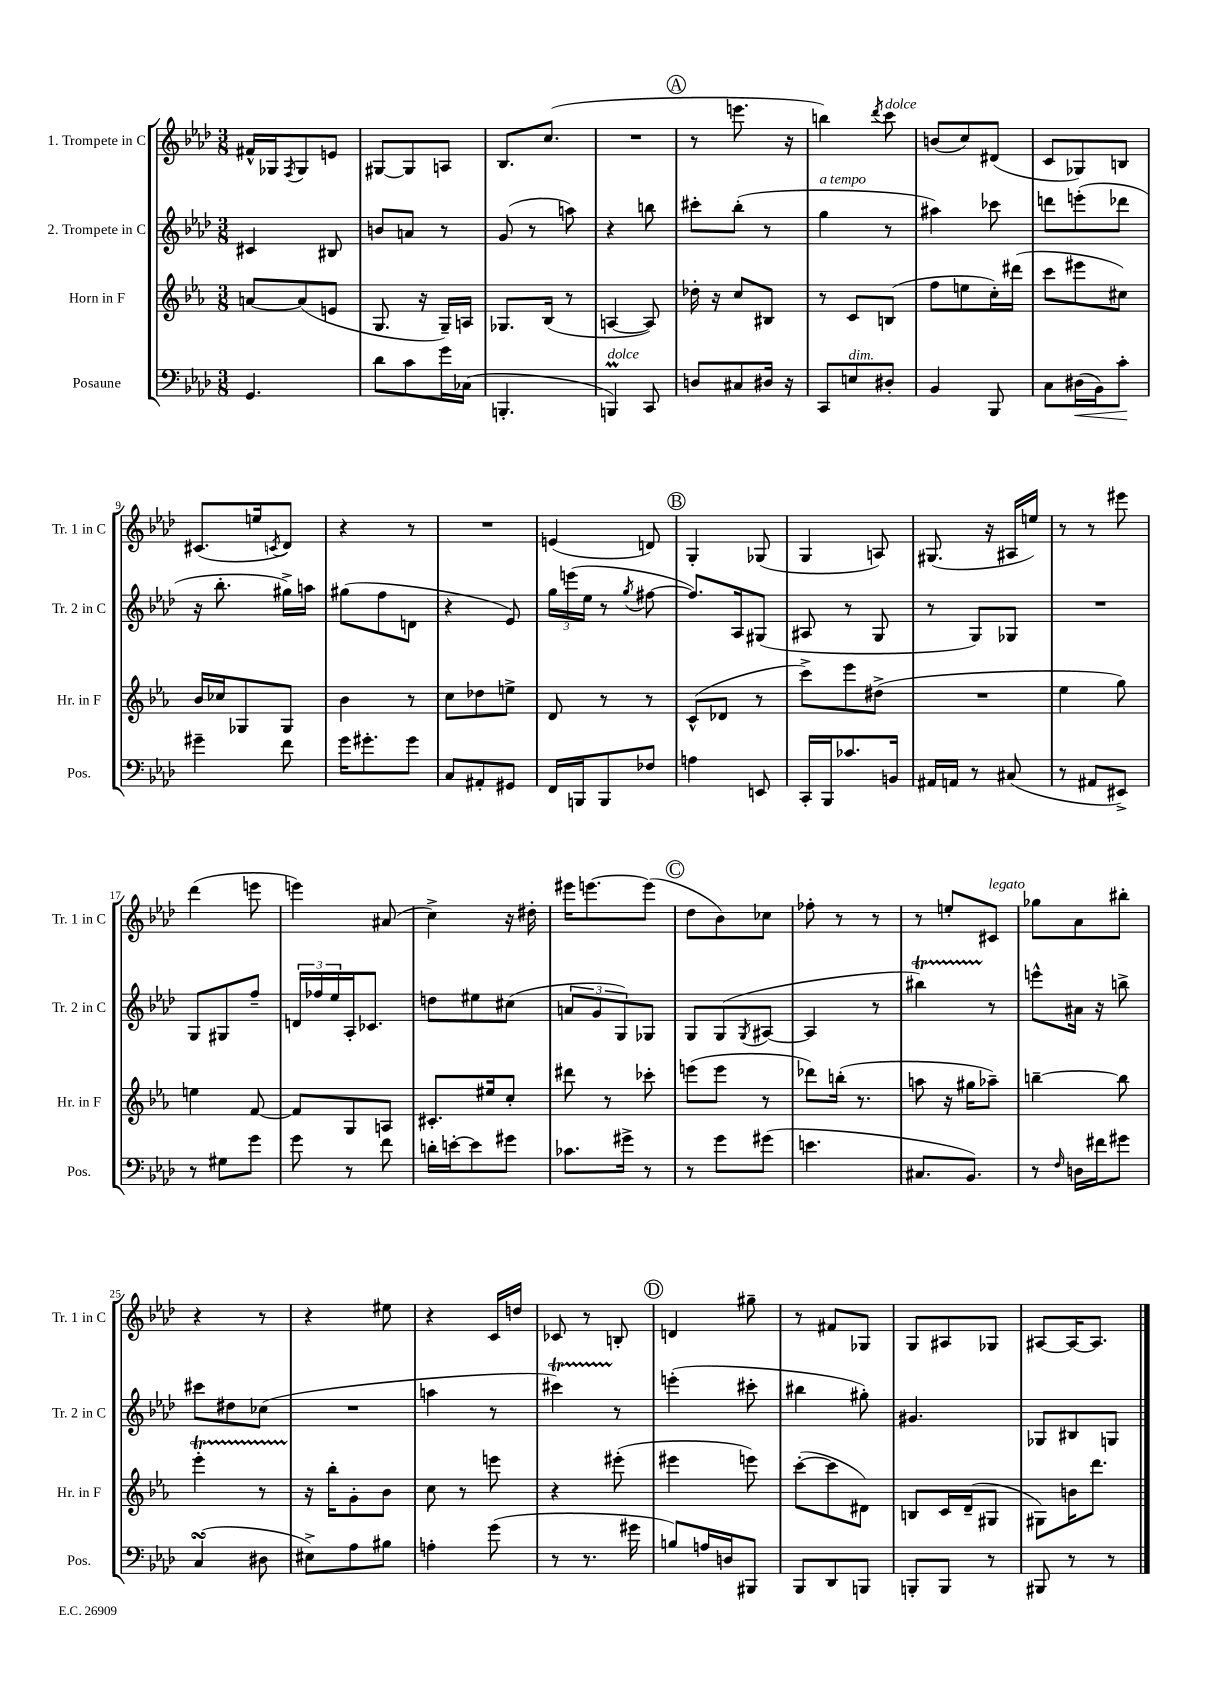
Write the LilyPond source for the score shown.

<<
\new StaffGroup <<
\new Staff = "s0" \with { instrumentName = "1. Trompete in C" shortInstrumentName = "Tr. 1 in C" } {
    \clef treble \key aes \major \numericTimeSignature \time 3/8
    fis'16-^ ges16 \acciaccatura { f8 } ges8 e'8 |
    gis8~ gis8 a8 |
    bes8. c''8.( |
    R4. |
    \mark \markup { \circle "A" } r8 e'''8. r16 |
    b''4) \acciaccatura { des'''8 } c'''8^\markup { \italic "dolce" } |
    b'8( c''8) dis'8( |
    c'8 ges8) b8 |
    cis'8.( e''16 \acciaccatura { c'8 } des'8) |
    r4 r8 |
    R4. |
    e'4( d'8) |
    \mark \markup { \circle "B" } g4-. ges8( |
    g4 a8) |
    gis8.( r16 ais16 e''16) |
    r8 r8 eis'''8 |
    des'''4( e'''8 |
    e'''4) ais'8( |
    c''4->) r16 dis''16-. |
    eis'''16 e'''8.~ e'''8( |
    \mark \markup { \circle "C" } des''8 bes'8) ces''8 |
    fes''8-. r8 r8 |
    r8 e''8-. cis'8^\markup { \italic "legato" } |
    ges''8 aes'8 bis''8-. |
    r4 r8 |
    r4 eis''8 |
    r4 c'16 d''16 |
    ces'8 r8 b8-. |
    \mark \markup { \circle "D" } d'4 gis''8-- |
    r8 fis'8 ges8 |
    g8 ais8 ges8 |
    ais8~ ais16~ ais8. \bar "|." |
}
\new Staff = "s1" \with { instrumentName = "2. Trompete in C" shortInstrumentName = "Tr. 2 in C" } {
    \clef treble \key aes \major \numericTimeSignature \time 3/8
    cis'4 bis8 |
    b'8 a'8 r8 |
    g'8( r8 a''8) |
    r4 b''8 |
    \mark \markup { \circle "A" } cis'''8-. bes''8-.( r8 |
    g''4^\markup { \italic "a tempo" } r8 |
    ais''4) ces'''8 |
    d'''8 e'''8-.( des'''8 |
    r16 bes''8.-. gis''16->) a''16 |
    gis''8( f''8 d'8 |
    r4 ees'8) |
    \tuplet 3/2 { g''16 e'''16( ees''16 } r8 \acciaccatura { g''8 } fis''8~ |
    \mark \markup { \circle "B" } fis''8.) aes16 gis8( |
    ais8 r8 g8 |
    r8 g8) ges8 |
    R4. |
    g8 gis8 f''8-- |
    \tuplet 3/2 { d'16 fes''16 ees''16 } aes16-. ces'8. |
    d''8 eis''8 cis''8( |
    \tuplet 3/2 { a'8 g'8 g8) } ges8 |
    \mark \markup { \circle "C" } g8 g8( \acciaccatura { g8 } ais8~ |
    ais4 r8 |
    bis''4\startTrillSpan) r8\stopTrillSpan |
    e'''8-^ ais'16 r16 b''8-> |
    cis'''8 dis''8 ces''8( |
    R4. |
    a''4 r8 |
    cis'''4\startTrillSpan) r8\stopTrillSpan |
    \mark \markup { \circle "D" } e'''4-.( cis'''8-. |
    bis''4 gis''8-.) |
    gis'4. |
    ges8 bis8 g8 \bar "|." |
}
\new Staff = "s2" \with { instrumentName = "Horn in F" shortInstrumentName = "Hr. in F" } {
    \clef treble \key ees \major \numericTimeSignature \time 3/8
    a'8~ a'8( e'8 |
    g8. r16 g16--) a16 |
    ges8. bes16( r8 |
    a4~ a8) |
    \mark \markup { \circle "A" } des''16-. r16 c''8 bis8 |
    r8 c'8 b8( |
    f''8 e''8 c''16-.) dis'''16( |
    c'''8 eis'''8 cis''8) |
    bes'16 ces''16 ges8 ges8 |
    bes'4 r8 |
    c''8 des''8 e''8-> |
    d'8 r8 r8 |
    \mark \markup { \circle "B" } c'8-^( des'8 r8 |
    c'''8->) ees'''8 dis''8->( |
    R4. |
    ees''4 g''8) |
    e''4 f'8~ |
    f'8 g8 a8 |
    cis'8.-. eis''16 c''8-. |
    dis'''8 r8 ces'''8-. |
    \mark \markup { \circle "C" } e'''8( e'''8 r8 |
    des'''8) b''16-.( r8. |
    a''8 r16 gis''16 aes''8--) |
    b''4~-- b''8 |
    ees'''4-.\startTrillSpan r8 |
    r16\stopTrillSpan bes''16-. g'8-. bes'8 |
    c''8 r8 e'''8 |
    r4 eis'''8-.( |
    \mark \markup { \circle "D" } eis'''4 e'''8) |
    c'''8~-.( c'''8 dis'8) |
    b8 c'16 d'16--( gis8 |
    gis8) b'16 d'''8. \bar "|." |
}
\new Staff = "s3" \with { instrumentName = "Posaune" shortInstrumentName = "Pos." } {
    \clef bass \key aes \major \numericTimeSignature \time 3/8
    g,4. |
    des'8 c'8 g'16 ces16( |
    b,,4.-. |
    b,,4\prall^\markup { \italic "dolce" }) c,8 |
    \mark \markup { \circle "A" } d8 cis8 dis16 r16 |
    c,8 e8^\markup { \italic "dim." } dis8-. |
    bes,4 bes,,8 |
    c8 dis16\<( bes,16) c'8-.\! |
    gis'4-- f'8 |
    g'16 gis'8.-. gis'8 |
    c8 ais,8-. gis,8 |
    f,16 b,,16 b,,8 fes8 |
    \mark \markup { \circle "B" } a4 e,8 |
    c,16-. bes,,16 ces'8. b,16 |
    ais,16 a,16 r8 cis8( |
    r8 ais,8 eis,8->) |
    r8 gis8 g'8 |
    g'8 r8 f'8 |
    d'16-. e'16~-. e'8 gis'8 |
    ces'8. gis'16-> r8 |
    \mark \markup { \circle "C" } r8 g'8 gis'8( |
    e'4. |
    cis8. bes,8.) |
    r8 \grace { f16 } d16 fis'16 gis'8 |
    c4\turn( dis8 |
    eis8->) aes8 bis8 |
    a4-. g'8( |
    r8 r8. gis'16 |
    \mark \markup { \circle "D" } b8) a16 d16 bis,,8 |
    bes,,8 des,8 b,,8 |
    b,,8-. b,,8 r8 |
    bis,,8 r8 r8 \bar "|." |
}
>>
>>
